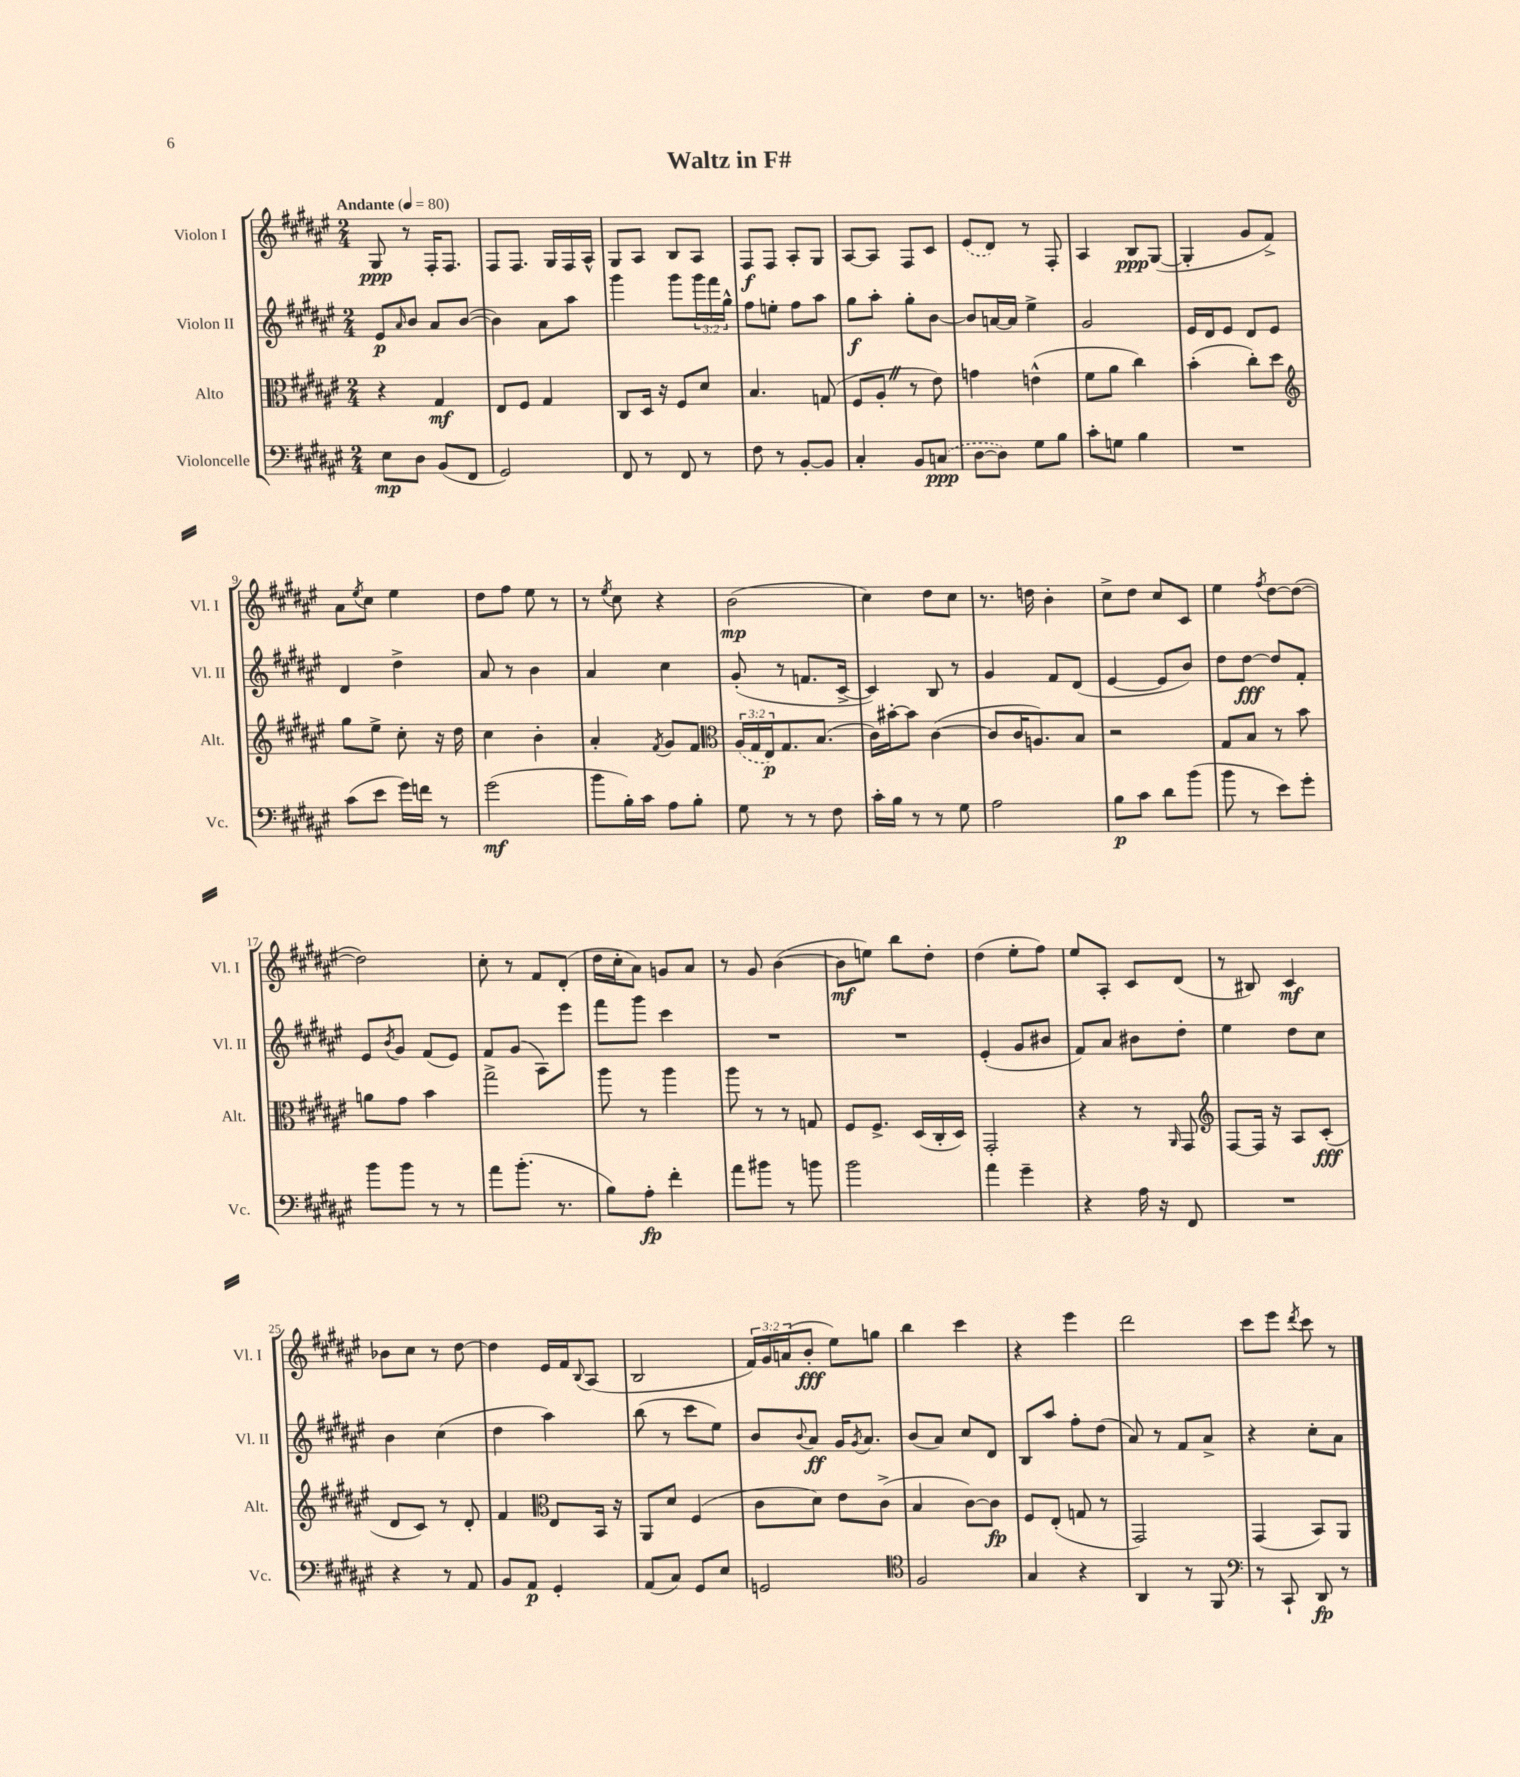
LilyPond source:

\header { title = "Waltz in F#" }
<<
\new StaffGroup <<
\new Staff = "s0" \with { instrumentName = "Violon I" shortInstrumentName = "Vl. I" } {
    \clef treble \key fis \major \numericTimeSignature \time 2/4 \override Staff.TupletNumber.text = #tuplet-number::calc-fraction-text \tempo "Andante" 4 = 80
    gis8\ppp r8 fis16-. fis8. |
    fis8 fis8. gis16 fis16 ais16-^ |
    gis8 ais8 b8 ais8 |
    fis8\f fis8 ais8-. gis8 |
    ais8~ ais8 fis8 cis'8 |
    \once \slurDashed eis'8( dis'8) r8 fis8-. |
    ais4 b8\ppp gis8~( |
    gis4-. gis'8 fis'8->) |
    ais'8 \acciaccatura { eis''8 } cis''8 eis''4 |
    dis''8 fis''8 eis''8 r8 |
    r8 \acciaccatura { eis''8 } cis''8 r4 |
    b'2\mp( |
    cis''4) dis''8 cis''8 |
    r8. d''16 b'4-. |
    cis''8-> dis''8 cis''8 cis'8 |
    eis''4 \acciaccatura { fis''8 } dis''8~ dis''8~( |
    dis''2) |
    cis''8-. r8 fis'8 dis'8-.( |
    dis''16 cis''16-. ais'8) g'8 ais'8 |
    r8 gis'8 b'4~( |
    b'8\mf e''8) b''8 dis''8-. |
    dis''4( eis''8-. fis''8) |
    eis''8 ais8-. cis'8 dis'8( |
    r8 bis8) cis'4\mf |
    bes'8 cis''8 r8 dis''8~ |
    dis''4 eis'16 fis'16 \appoggiatura { b8 } ais8( |
    b2 |
    \tuplet 3/2 { fis'16) gis'16 a'16( } b'8-.\fff eis''8) g''8 |
    b''4 cis'''4 |
    r4 eis'''4 |
    dis'''2 |
    cis'''8 eis'''8 \acciaccatura { dis'''8 } cis'''8 r8 \bar "|." |
}
\new Staff = "s1" \with { instrumentName = "Violon II" shortInstrumentName = "Vl. II" } {
    \clef treble \key fis \major \numericTimeSignature \time 2/4 \override Staff.TupletNumber.text = #tuplet-number::calc-fraction-text
    eis'8\p \grace { ais'16 } b'8 ais'8 b'8~( |
    b'4) ais'8 ais''8 |
    gis'''4 gis'''8 \tuplet 3/2 { gis'''16 fis'''16 gis''16-^ } |
    fis''8 e''8-. fis''8 ais''8 |
    gis''8\f ais''8-. gis''8-. b'8~ |
    b'8 a'16~ a'16 eis''4-> |
    gis'2 |
    eis'16 dis'16 eis'8 dis'8 eis'8 |
    dis'4 dis''4-> |
    ais'8 r8 b'4 |
    ais'4 cis''4 |
    gis'8-.( r8 f'8. cis'16~-> |
    cis'4) b8 r8 |
    gis'4 fis'8 dis'8( |
    eis'4~ eis'8 b'8) |
    dis''8 dis''8~\fff dis''8 fis'8-. |
    eis'8 \acciaccatura { b'8 } gis'8 fis'8( eis'8) |
    fis'8 gis'8( ais8) eis'''8 |
    fis'''8 gis'''8 cis'''4 |
    R2 |
    R2 |
    eis'4-.( gis'8 bis'8 |
    fis'8) ais'8 bis'8 dis''8-. |
    eis''4 dis''8 cis''8 |
    b'4 cis''4( |
    dis''4 ais''4) |
    b''8( r8 cis'''8 eis''8) |
    b'8 \appoggiatura { b'8 } ais'8\ff gis'16 \acciaccatura { gis'8 } ais'8. |
    b'8( ais'8) cis''8 dis'8 |
    b8 ais''8 fis''8-. dis''8( |
    ais'8) r8 fis'8 ais'8-> |
    r4 cis''8-. ais'8 \bar "|." |
}
\new Staff = "s2" \with { instrumentName = "Alto" shortInstrumentName = "Alt." } {
    \clef alto \key fis \major \numericTimeSignature \time 2/4 \override Staff.TupletNumber.text = #tuplet-number::calc-fraction-text
    r4 gis4\mf |
    eis8 fis8 gis4 |
    cis8 dis16 r16 fis8 dis'8 |
    b4. g8( |
    fis8 ais8-. \once \override BreathingSign.text = \markup { \musicglyph "scripts.caesura.straight" } \breathe r8 eis'8) |
    g'4 e'4-^( |
    fis'8 ais'8 cis''4) |
    b'4-.( cis''8-.) dis''8 |
    \clef treble gis''8 eis''8-> cis''8-. r16 dis''16 |
    cis''4 b'4-. |
    ais'4-. \acciaccatura { fis'8 } gis'8 fis'8 |
    \clef alto \tuplet 3/2 { \once \slurDashed ais16( gis16 eis16\p) } gis8. b8.( |
    cis'16) bis'16~-. bis'8 cis'4~( |
    cis'8 cis'16 a8.) b8 |
    r2 |
    gis8 b8 r8 b'8 |
    a'8 gis'8 b'4 |
    gis''2-> |
    ais''8 r8 ais''4 |
    ais''8 r8 r8 g8 |
    fis8 fis8.-> dis16( cis16-. dis16) |
    gis,2-. |
    r4 r8 \grace { ais,16 } gis,8 |
    \clef treble fis8~ fis16 r16 ais8 cis'8-.\fff( |
    dis'8 cis'8) r8 dis'8-. |
    fis'4 \clef alto eis8 b,16 r16 |
    ais,8 dis'8 fis4( |
    cis'8 dis'8) eis'8 cis'8->( |
    b4 cis'8~) cis'8\fp |
    fis8 eis8-.( g8 r8 |
    gis,2) |
    gis,4( b,8) ais,8 \bar "|." |
}
\new Staff = "s3" \with { instrumentName = "Violoncelle" shortInstrumentName = "Vc." } {
    \clef bass \key fis \major \numericTimeSignature \time 2/4
    eis8\mp dis8 b,8( fis,8 |
    gis,2) |
    fis,8 r8 fis,8 r8 |
    fis8 r8 b,8~-. b,8 |
    cis4-. b,8 \once \slurDashed c8\ppp( |
    dis8~ dis8) gis8 b8 |
    cis'8-. g8 b4 |
    R2 |
    cis'8( eis'8 gis'16) f'16 r8 |
    gis'2\mf( |
    b'8 b16-.) cis'16 ais8 b8-. |
    gis8 r8 r8 fis8 |
    cis'16-. b16 r8 r8 gis8 |
    ais2 |
    b8\p cis'8 dis'8 b'8( |
    b'8 r8 eis'8) gis'8-. |
    b'8 b'8 r8 r8 |
    ais'8 b'8.-.( r8. |
    b8) ais8-.\fp fis'4-. |
    ais'8 bis'8 r8 b'8 |
    b'2 |
    ais'4 gis'4-- |
    r4 ais16 r16 fis,8 |
    R2 |
    r4 r8 ais,8 |
    b,8 ais,8\p gis,4-. |
    ais,8( cis8) gis,8 eis8 |
    g,2 |
    \clef tenor fis2 |
    gis4 r4 |
    ais,4 r8 fis,8 |
    \clef bass r8 cis,8-! dis,8\fp r8 \bar "|." |
}
>>
>>
